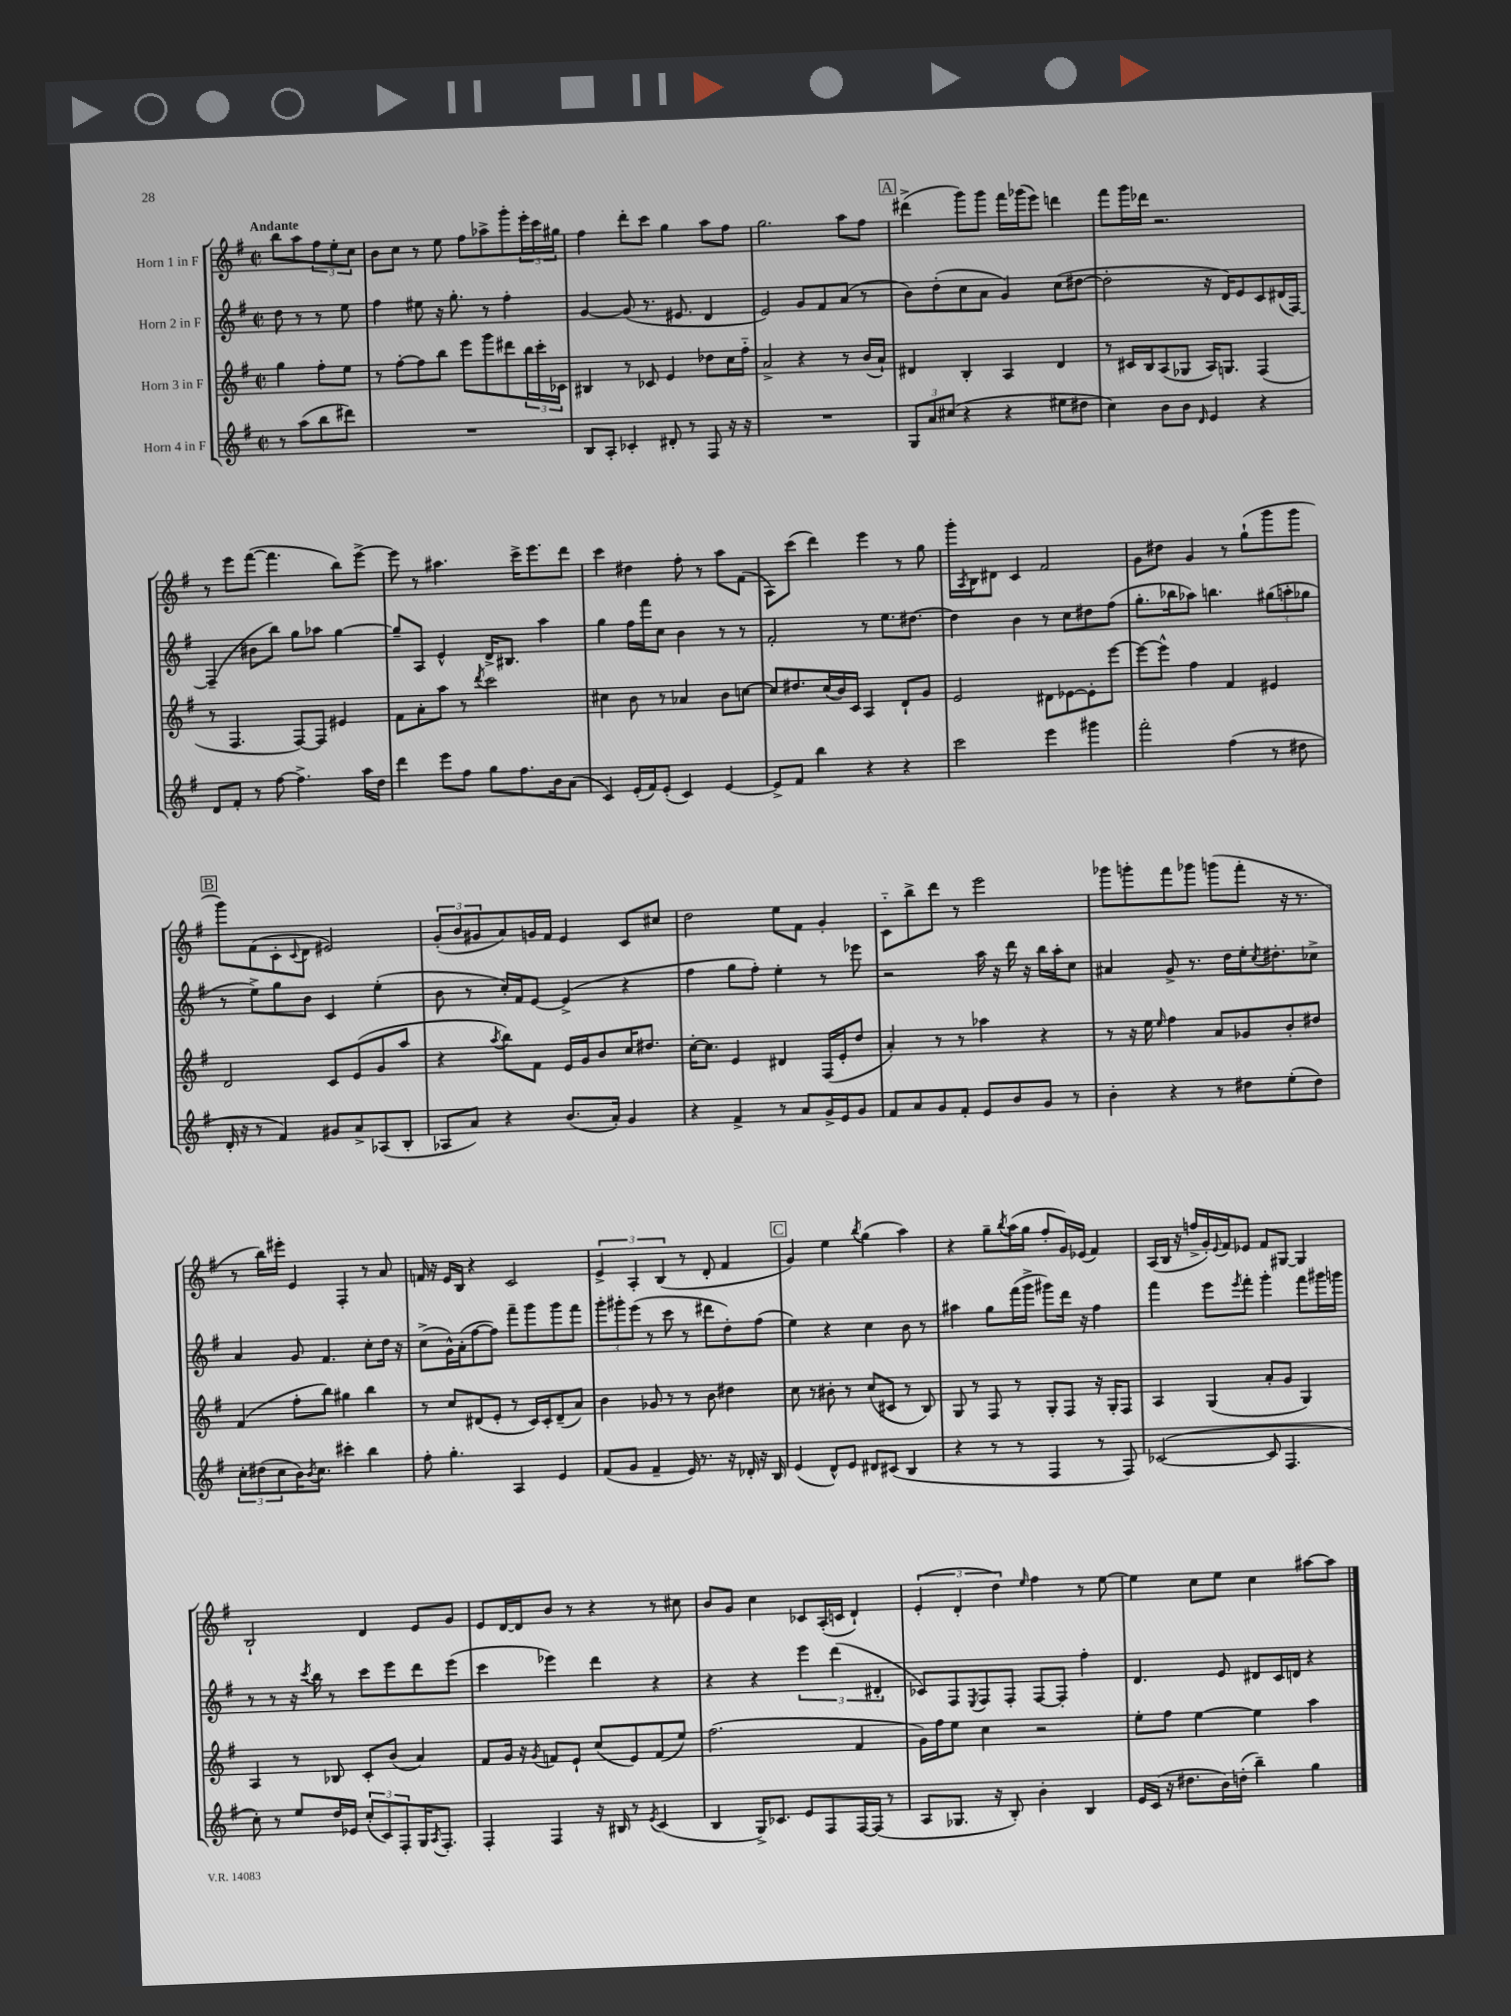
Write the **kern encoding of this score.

**kern	**kern	**kern	**kern
*staff4	*staff3	*staff2	*staff1
*clefG2	*clefG2	*clefG2	*clefG2
*k[f#]	*k[f#]	*k[f#]	*k[f#]
*M2/2	*M2/2	*M2/2	*M2/2
*met(c|)	*met(c|)	*met(c|)	*met(c|)
8r	4gg	8dd	8bb
(8aa	.	8r	8aa
8bb	8ff#'	8r	12ff#
.	.	.	12ee'
8ddd#)	8ee	8ee	.
.	.	.	12cc
=	=	=	=
1r	8r	4ff#	8b
.	[8ff#'	.	8cc
.	8ff#]	8ee#	8r
.	8bb	16r	8ee
.	.	8.gg'	.
.	8eee	.	8ff#
.	8ggg	8r	8aa-^
.	8ddd#	4ff#'	8ggg'
.	24bb	.	24eee'
.	24ccc'	.	24ccc
.	24c-	.	24gg#
=	=	=	=
8B	4B#	[4g	4ff#
8A'	.	.	.
4c-'	8r	(8g]	8ddd'
.	8c-	8.r	8ccc
8d#'	4e	.	4gg
.	.	8.e#	.
8r	.	.	.
8F#	8dd-	4d	8aa
16r	16cc	.	8ff#
16r	16ff#'~	.	.
=	=	=	=
1r	2a^	2e)	2.gg
.	4r	8g	.
.	.	8f#	.
.	8r	(8a	8aa
.	(16b	8r	8ff#
.	16a`)	.	.
=	=	=	=
12G	4d#	8b)	(4ddd#^
12a	.	.	.
.	.	(8dd'	.
(12cc#	.	.	.
4r	4B'	8cc	8ggg)
.	.	8a	8ggg
4r	4A	4g)	16fff#
.	.	.	(16ggg-
.	.	.	8eee)
8ee#	4d#	(8cc	4ddd
8dd#	.	[8dd#	.
=	=	=	=
4cc)	8r	2dd#']	8fff#
.	16c#	.	16ggg
.	16B	.	16ddd-
8b	(8A	.	2.r
8b	8G-	.	.
16qqd	.	.	.
4e	16A)	16r	.
.	8.G	16d)	.
.	.	8e	.
4r	(4F#	8c	.
.	.	(16d#	.
.	.	[16F#)	.
=	=	=	=
8d	8r	(4F#~]	8r
8f#'	4.F#	.	8eee
8r	.	8b#	([8fff#
[8ff#	.	8bb)	4.fff#]
4.ff#^]	[8F#)	8gg	.
.	8F#]	8aa-	.
.	4e#	[4gg	8bb)
16aa	.	.	[8eee^
16dd	.	.	.
=	=	=	=
4ddd	8f#	8gg~]	8eee]
.	8a'	8A	8r
8eee	8aa	4e^^	4.aa#
8ff#	8r	.	.
.	8qddd	.	.
8gg	2ccc	16d^	.
.	.	8.B#	.
8.ff#	.	.	16ccc^
.	.	.	8.eee
.	.	4aa	.
16b	.	.	.
(8a	.	.	8ddd
=	=	=	=
4c)	4cc#	4gg	4ccc
(16e'	8b	16ff#	4dd#
16f#)	.	16fff#	.
(8e'	8r	8cc	.
4c)	4a-	4b	8ff#'
.	.	.	8r
[4e	8b	8r	8aa
.	[8cc	8r	(8f#
=	=	=	=
8e^]	8cc]	2f#'	8A)
8f#	8.dd#	.	(8ccc
4bb	.	.	4ddd)
.	(16cc	.	.
.	16b)	.	.
.	16c	.	.
4r	4A	8r	4eee
.	.	8.ee	.
4r	8d`	.	8r
.	.	[8.dd#	.
.	8g	.	8gg
=	=	=	=
2ccc	2e	4dd#]	16ggg'
.	.	.	8qA
.	.	.	16B
.	.	.	8d#
.	.	4b	4c
4eee	8d#	8r	2f#
.	[8e-	8cc	.
4ggg#	8e-']	8dd#	.
.	[8eee	(8ff#	.
=	=	=	=
2fff#'	8eee_	8.gg'	8g
.	8eee^^]	.	8dd#
.	.	16bb-	.
.	4ff#	8aa-)	4g
.	.	4.bb	.
(4ff#	4f#	.	8r
.	.	.	(8gg`
8r	4e#	(12gg#	8ggg
.	.	12aa'	.
8dd#	.	.	8ggg
.	.	12gg-	.
=	=	=	=
16d'	2d	8r	8ggg)
16r	.	.	.
8r	.	8ee^)	(8f#
4f#)	.	8gg	8c'
.	.	.	8qqc
.	.	8b	8d
8g#	8c	4c	2e#)
8a^	(8e	.	.
(8A-	8g	(4ee'	.
8B'	8aa	.	.
=	=	=	=
8A-	4r	8b	(12g'
.	.	.	12b
8a)	.	8r	.
.	.	.	12g#
.	8qaa	.	.
4r	8bb)	16cc')	8a)
.	.	16f#	.
.	8f#	[8e	16g
.	.	.	16f#
(8.b	16e	(4e^]	4e
.	16g	.	.
.	8b	.	.
16a')	.	.	.
4g	16cc	4r	8c
.	8.dd#	.	.
.	.	.	8cc#
=	=	=	=
4r	[16cc'	4ff#	2dd
.	8.cc]	.	.
4f#^	4e	8gg	.
.	.	8ff#')	.
8r	4d#	4ee'	8ee
8a	.	.	8f#
16g^	(16F#	8r	4g'
16e	16e'	.	.
8g	8dd	8eee-	.
=	=	=	=
8f#	4a')	2r	8c'~
8a	.	.	8bb^
8g	8r	.	8ddd
8f#'	8r	.	8r
8e	4aa-	16aa	2eee
.	.	16r	.
8b	.	16ddd	.
.	.	16r	.
8g	4r	16bb	.
.	.	16aa'	.
8r	.	8cc	.
=	=	=	=
4b'	8r	4a#	8ggg-
.	16r	.	8ggg'
.	16ee	.	.
.	16qqee	.	.
4r	4ff#	8g^	8fff#
.	.	8.r	8ggg-
8r	8a	.	(8ggg
.	.	16dd	.
8dd#	8g-	16ee'	8fff#'
.	.	8qcc	.
.	.	8.dd#'	.
(8ee'	8b'	.	16r
.	.	.	8.r
8dd#)	8dd#	8cc-^	.
=	=	=	=
12cc'	(4f#	4a	8r
(12dd#	.	.	.
.	.	.	16bb)
12cc	.	.	.
.	.	.	16eee#'
16b)	8ff#'	8g	4e
8qb	.	.	.
8.cc	.	.	.
.	8bb)	4.f#	.
4ccc#'	4gg#	.	4F#'
4bb	4bb	8cc'	8r
.	.	16dd	8a
.	.	16r	.
=	=	=	=
8ff#'	8r	(8cc^	16f
.	.	.	16r
4.gg'	8cc	16g^^)	16e
.	.	(16a'	16B
.	(8d#	[8ff#	4r
.	8e'	8ff#])	.
4A	8r	8fff#~	2c
.	16c)	8ggg	.
.	16c'	.	.
4e	(8d#~	8ggg	.
.	8a)	8fff#	.
=	=	=	=
(8f#	4b	12ggg'	6e^
.	.	12ggg#'	.
8g	.	.	.
.	.	(12eee	6A'
4f#~	8g-	8r	.
.	.	.	(6B
.	8r	8ccc	.
16e)	8r	8r	8r
8.r	.	.	.
.	8b	8ddd#	8d'
16r	4dd#	8dd')	4f#
16d-'	.	.	.
16r	.	(8ff#	.
16B	.	.	.
=	=	=	=
(4e	8cc	4ee)	4g)
.	8r	.	.
8d^^)	8b#'	4r	4ee
8e	8r	.	.
.	.	.	8qbb
8d#	(8cc	4cc	(4gg
(8c#	8c#	.	.
4B	8r	8b	4aa)
.	8B)	8r	.
=	=	=	=
4r	8G	4aa#	4r
.	8r	.	.
8r	8F#	8gg	8gg~
.	.	.	8qbb
8r	8r	(16fff#	(16aa
.	.	16ggg^	16gg
4F#	8G'	8ggg#)	8ff#'
.	8F#	16ddd	16g)
.	.	16r	(16e-
8r	16r	4ff#	4f#)
.	16G'	.	.
8F#)	8F#	.	.
=	=	=	=
([2c-	4A	4fff#	(16A
.	.	.	16B
.	.	.	16r
.	.	.	16ff^
.	(4G	8eee	16g')
.	.	.	8qqe
.	.	.	16f#
.	.	8qeee	.
.	.	8fff#'	8e-
8c-]	8a'	4ggg'	8f#
4.F#	8g	.	[8G#
.	4G)	8fff#	4G#]
.	.	16ggg#	.
.	.	16ggg	.
=	=	=	=
8cc')	4A	8r	2B`
8r	.	8r	.
8ee	8r	16r	.
.	.	8qccc	.
.	.	16bb	.
16dd	8B-	8r	.
16e-	.	.	.
(12cc'	8c'	8ccc	4d
12c)	.	.	.
.	(8b	8eee	.
12F#'	.	.	.
16G	4a)	8ddd	8e
8qA	.	.	.
8.F#'	.	.	.
.	.	(8eee	8g
=	=	=	=
4F#'	8f#	4ccc	8e
.	16g	.	[16d
.	16r	.	16d]
.	8qg	.	.
4F#	8f	4eee-)	8b
.	8e`	.	8r
16r	(8cc	4ddd	4r
16B#	.	.	.
8r	8e)	.	.
8qe	.	.	.
(4c	(8f	4r	8r
.	8ee)	.	8cc#
=	=	=	=
4B	(2.ff#	4r	8b
.	.	.	8g
16G^)	.	4r	4cc
8.c-	.	.	.
8e	.	6eee	8c-
8F#	.	.	(16A'
.	.	(6ddd	.
.	.	.	16c
[16F#	4f#	.	4d`)
(16F#]	.	.	.
.	.	6d#'	.
8r	.	.	.
=	=	=	=
8A	16g)	8c-)	(6e'
.	16ff#	.	.
8.G-	8ee	8F#	.
.	.	.	6d'
.	.	8qE	.
.	4cc	8F#	.
16r	.	.	.
.	.	.	6dd)
8B')	.	8F#'	.
.	.	.	16qqee
4b'	2r	[8F#	4ff#
.	.	8F#']	.
4B	.	4ff#'	8r
.	.	.	[8ee
=	=	=	=
16e	8ee'	4.d	4ee]
(16c	.	.	.
16r	8ff#	.	.
8.dd#	.	.	.
.	[4ee	.	8cc
16b)	.	8e	8ee
(16dd'	.	.	.
4bb~)	4ee]	8d#	4cc
.	.	16c	.
.	.	16d	.
4gg	4aa	4r	[8aa#
.	.	.	8aa#]
==	==	==	==
*-	*-	*-	*-
